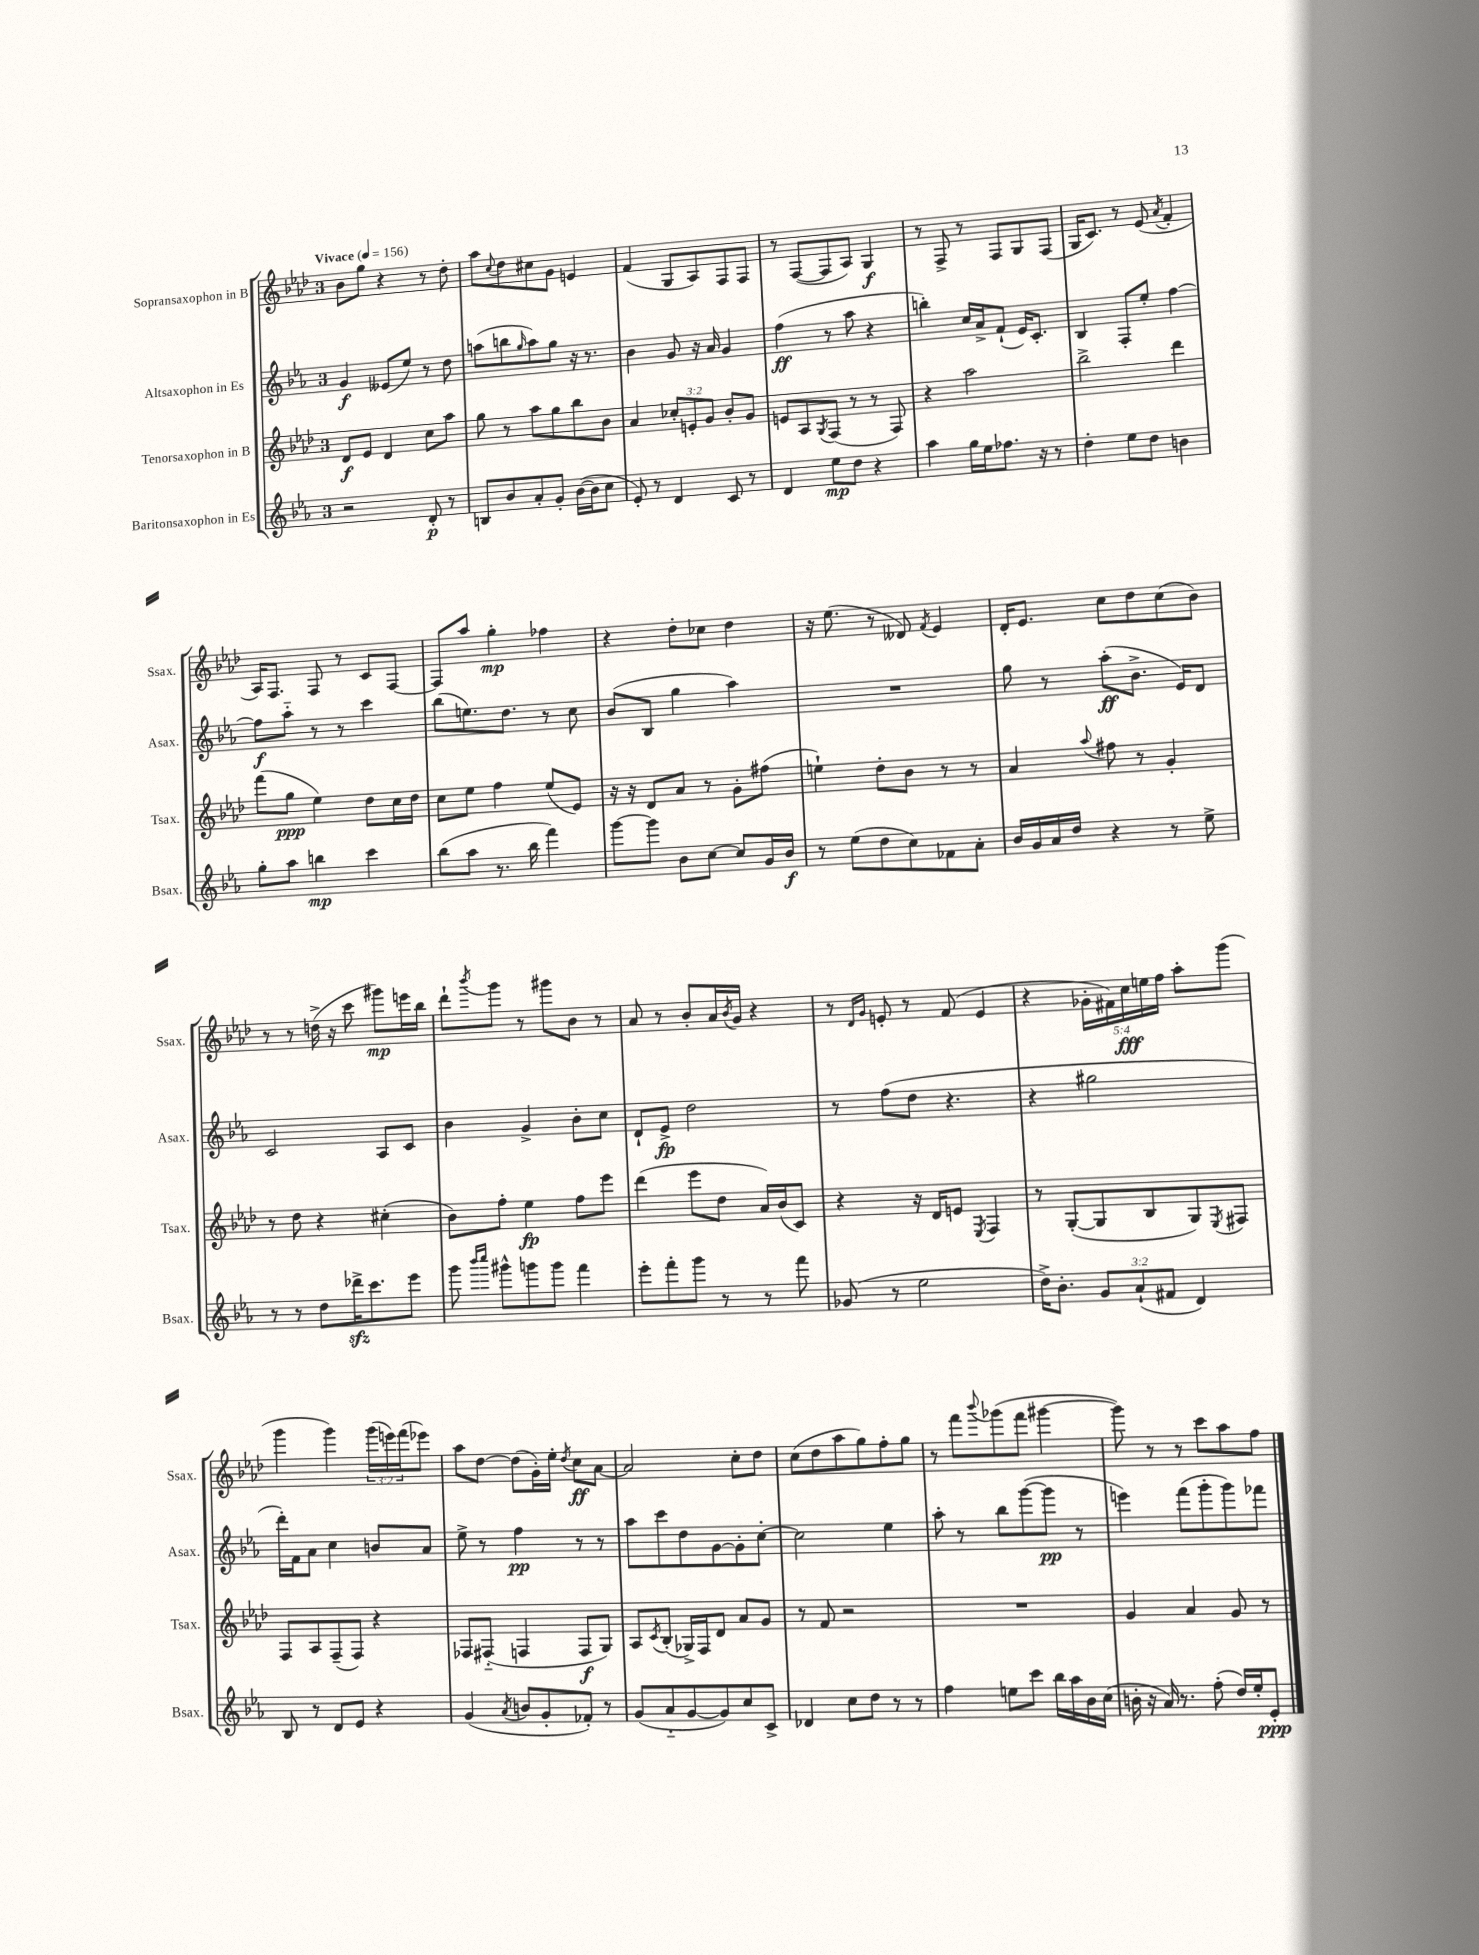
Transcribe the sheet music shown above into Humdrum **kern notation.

**kern	**dynam	**kern	**dynam	**kern	**dynam	**kern	**dynam
*part4	*part4	*part3	*part3	*part2	*part2	*part1	*part1
*staff4	*staff4	*staff3	*staff3	*staff2	*staff2	*staff1	*staff1
*I"Baritonsaxophon in Es	*	*I"Tenorsaxophon in B	*	*I"Altsaxophon in Es	*	*I"Sopransaxophon in B	*
*I'Bsax.	*	*I'Tsax.	*	*I'Asax.	*	*I'Ssax.	*
*clefG2	*	*clefG2	*	*clefG2	*	*clefG2	*
*k[b-e-a-]	*	*k[b-e-a-d-]	*	*k[b-e-a-]	*	*k[b-e-a-d-]	*
*M3/4	*	*M3/4	*	*M3/4	*	*M3/4	*
*MM156	*	*MM156	*	*MM156	*	*MM156	*
=1	=1	=1	=1	=1	=1	=1	=1
!	!	!	!	!	!	!LO:TX:a:B:t=Vivace	!
2r	.	8d-/L	f	4g/	f	8b-\L	.
.	.	8e-/J	.	.	.	8gg\J	.
.	.	4d-/	.	(8e--X/L	.	4r	.
.	.	.	.	8ee-/J)	.	.	.
8d'/	p	8cc\L	.	8r	.	8r	.
8r	.	8aa-\J	.	8dd\	.	8dd-'\	.
=2	=2	=2	=2	=2	=2	=2	=2
8Bn/L	.	8gg\	.	(8aan\L	.	8aa-\L	.
.	.	.	.	.	.	8qqcc/	.
8b-/	.	8r	.	8bbn\	.	8dd-\	.
.	.	.	.	16qqgg/	.	.	.
8a-'/	.	8aa-\L	.	8aa\)	.	8cc#X\	.
8g'/J	.	8gg\	.	8gg\J	.	8g\J	.
([16b-\LL	.	8bb-\	.	16r	.	4en/	.
16b-\J]	.	.	.	8.r	.	.	.
8cc\J	.	8b-\J	.	.	.	.	.
=3	=3	=3	=3	=3	=3	=3	=3
8e-'/)	.	4a-/	.	4b-\	.	(4f/	.
8r	.	.	.	.	.	.	.
4d/	.	12cc-X'/L	.	8g/	.	8G/L	.
.	.	12en'/	.	.	.	.	.
.	.	.	.	16r	.	8A-/)	.
.	.	12g/J	.	.	.	.	.
.	.	.	.	16a-/	.	.	.
8c/	.	8b-'/L	.	4g/	.	8F/	.
8r	.	8g/J	.	.	.	8F/J	.
=4	=4	=4	=4	=4	=4	=4	=4
4d/	.	8en/L	.	(4ff\	ff	8r	.
.	.	8A-/	.	.	.	([8F/L	.
.	.	8qG/	.	.	.	.	.
8ee-\L	mp	(8F/J	.	8r	.	8F/]	.
8dd\J	.	8r	.	8aa-\	.	8A-/J)	.
4r	.	8r	.	4r	.	4G/	f
.	.	8F/)	.	.	.	.	.
=5	=5	=5	=5	=5	=5	=5	=5
4aa-\	.	4r	.	4bbn'\)	.	8r	.
.	.	.	.	.	.	8F^/	.
16gg\LL	.	2aa-\	.	16cc/LL	.	8r	.
16ee-\J	.	.	.	16a-^/J	.	.	.
8.ff-X\J	.	.	.	(8f`/J	.	8F/L	.
.	.	.	.	16e-/KL)	.	8G/	.
16r	.	.	.	8.c'/J	.	.	.
8r	.	.	.	.	.	(8F/J	.
=6	=6	=6	=6	=6	=6	=6	=6
4dd'\	.	2bb-^\	.	4B-/	.	16G/KL	.
.	.	.	.	.	.	8.c/J)	.
8ee-\L	.	.	.	8F'/L	.	8r	.
8dd\J	.	.	.	8ee-'/J	.	(8e-/	.
.	.	.	.	.	.	8qa-/	.
4bn\	.	4ddd-\	.	[4ff\	.	4f'/	.
!!LO:LB:g=z
=7	=7	=7	=7	=7	=7	=7	=7
8gg'\L	.	(8fff\L	.	8ff\L]	f	16A-/KL)	.
.	.	.	.	.	.	8.F/J	.
8aa-\J	.	8gg\J	ppp	8aa-\J	.	.	.
4bbn\	mp	4ee-\)	.	8r	.	8F/	.
.	.	.	.	8r	.	8r	.
4ccc\	.	8dd-\L	.	4ccc\	.	8c/L	.
.	.	16cc\L	.	.	.	[8F/J	.
.	.	16dd-\JJ	.	.	.	.	.
=8	=8	=8	=8	=8	=8	=8	=8
(8bb-\L	.	8cc\L	.	(8bb-\L	.	8F/L]	.
8aa-\J	.	8ee-\J	.	8.een\)	.	8aa-/J	.
8.r	.	4ff\	.	.	.	4gg'\	mp
.	.	.	.	8.dd\J	.	.	.
16bb-\	.	.	.	.	.	.	.
4fff\)	.	(8ee-/L	.	8r	.	4ff-X\	.
.	.	8e-/J)	.	8cc\	.	.	.
=9	=9	=9	=9	=9	=9	=9	=9
[8ggg\L	.	16r	.	(8b-/L	.	4r	.
.	.	16r	.	.	.	.	.
8ggg\J]	.	8d-/L	.	8B-/J	.	.	.
8b-\L	.	8a-/J	.	4gg\	.	8dd-'\L	.
[8cc\J	.	8r	.	.	.	8cc-X\J	.
8cc/L]	.	8g'\L	.	4aa-\)	.	4dd-\	.
16g/L	.	(8ff#X\J	.	.	.	.	.
16b-/JJ	f	.	.	.	.	.	.
=10	=10	=10	=10	=10	=10	=10	=10
8r	.	4een`\)	.	2.r	.	16r	.
.	.	.	.	.	.	(8.ee-\	.
(8ee-\L	.	.	.	.	.	.	.
8dd\	.	8dd-'\L	.	.	.	8r	.
8cc\)	.	8b-\J	.	.	.	8d--X/)	.
.	.	.	.	.	.	8qf/	.
8f-X\	.	8r	.	.	.	4e-/	.
8a-'\J	.	8r	.	.	.	.	.
=11	=11	=11	=11	=11	=11	=11	=11
16b-/LL	.	4a-/	.	8gg\	.	16d-'/KL	.
16g/	.	.	.	.	.	8.e-/J	.
16a-/	.	.	.	8r	.	.	.
16dd/JJ	.	.	.	.	.	.	.
.	.	8qqaa-/	.	.	.	.	.
4r	.	8ff#X\	.	(8aa-'\L	ff	8cc\L	.
.	.	8r	.	8.b-^\J	.	8dd-\	.
8r	.	4g'/	.	.	.	(8cc\	.
.	.	.	.	16e-/KL)	.	.	.
8ee-^\	.	.	.	8d/J	.	8b-\J)	.
!!LO:LB:g=z
=12	=12	=12	=12	=12	=12	=12	=12
8r	.	8r	.	2c/	.	8r	.
8r	.	8dd-\	.	.	.	8r	.
8dd\L	.	4r	.	.	.	(16ddn^\	.
.	.	.	.	.	.	16r	.
16ddd-Xzz^\K	.	.	.	.	.	8ccc\	.
8.ccc\	.	.	.	.	.	.	.
.	.	(4cc#X'\	.	8A-/L	.	8ggg#X\L)	mp
8eee-\J	.	.	.	8c/J	.	16eeen\L	.
.	.	.	.	.	.	16bb-\JJ	.
=13	=13	=13	=13	=13	=13	=13	=13
8ggg\	.	8b-\L)	.	4b-\	.	8ddd-`\L	.
16qqbbb-/LL	.	.	.	.	.	.	.
16qqcccc/JJ	.	.	.	.	.	8qbbb-/	.
8ggg#X^^\L	.	8ff'\J	.	.	.	8ggg\J	.
8gggn\	.	4ee-\	fp	4g^/	.	8r	.
8ggg\J	.	.	.	.	.	8ggg#X\L	.
4fff\	.	8ff\L	.	8b-'\L	.	8b-\J	.
.	.	8eee-\J	.	8cc\J	.	8r	.
=14	=14	=14	=14	=14	=14	=14	=14
8eee-'\L	.	(4ddd-\	.	8d`/L	.	8a-/	.
8fff'\	.	.	.	8e-^/J	fp	8r	.
8ggg\J	.	8eee-\L	.	2dd\	.	8b-'/L	.
8r	.	8dd-\J	.	.	.	16a-/L	.
.	.	.	.	.	.	8qb-/	.
.	.	.	.	.	.	16g/JJ	.
8r	.	16a-/LL)	.	.	.	4r	.
.	.	(16b-/J	.	.	.	.	.
8fff\	.	8c/J)	.	.	.	.	.
=15	=15	=15	=15	=15	=15	=15	=15
(8g-X/	.	4r	.	8r	.	8r	.
.	.	.	.	.	.	16qqd-/LL	.
.	.	.	.	.	.	16qqg/JJ	.
8r	.	.	.	(8ff\L	.	8en'/	.
2ee-\	.	16r	.	8dd\J	.	8r	.
.	.	16d-/KL	.	.	.	.	.
.	.	8en/J	.	4.r	.	(8f/	.
.	.	8qE-/	.	.	.	.	.
.	.	4F/	.	.	.	4e/	.
=16	=16	=16	=16	=16	=16	=16	=16
16dd^\KL)	.	8r	.	4r	.	4r	.
8.b-'\J	.	.	.	.	.	.	.
.	.	([8G'/L	.	.	.	.	.
12g/L	.	8G/]	.	2gg#X\	.	20g-X'\LL	.
.	.	.	.	.	.	20f#X\)	.
(12a-`/	.	.	.	.	.	.	.
.	.	.	.	.	.	20cc\	fff
.	.	8B-/	.	.	.	.	.
.	.	.	.	.	.	20een\	.
12f#X/J	.	.	.	.	.	.	.
.	.	.	.	.	.	20ff\JJ	.
4d/)	.	8G/)	.	.	.	8aa-'\L	.
.	.	8qE-/	.	.	.	.	.
.	.	8F#X/J	.	.	.	(8ggg\J	.
!!LO:LB:g=z
=17	=17	=17	=17	=17	=17	=17	=17
8B-/	.	8F/L	.	16ddd'\LL)	.	4ggg\	.
.	.	.	.	16f\J	.	.	.
8r	.	8A-/	.	8a-\J	.	.	.
8d/L	.	(8F~/	.	4cc\	.	4ggg\)	.
8e-/J	.	8F/J)	.	.	.	.	.
4r	.	4r	.	8bn/L	.	(24ggg\LL	.
.	.	.	.	.	.	24eeen\)	.
.	.	.	.	.	.	(24fff\J	.
.	.	.	.	8a-/J	.	8eee-X\J)	.
=18	=18	=18	=18	=18	=18	=18	=18
(4g/	.	8F-X/L	.	8ee-^\	.	8aa-\L	.
.	.	(8F#X/J	.	8r	.	[8dd-\J	.
8qa-/	.	.	.	.	.	.	.
8bn/L	.	4Fn/	.	4ff\	pp	(8dd-\L]	.
8g'/	.	.	.	.	.	16g'\L)	.
.	.	.	.	.	.	16ee-'\JJ	.
.	.	.	.	.	.	8qdd-/	.
8f-X'/J)	.	8F/L	f	8r	.	8cc\L	ff
8r	.	8G/J)	.	8r	.	[8a-\J	.
=19	=19	=19	=19	=19	=19	=19	=19
(8g/L	.	8A-/L	.	8aa-\L	.	2a-/]	.
.	.	8qc/	.	.	.	.	.
8a-/	.	(8B-'/J	.	8ccc\	.	.	.
[8g/	.	16G-X^/LL)	.	8dd\	.	.	.
.	.	16F/J	.	.	.	.	.
8g/])	.	8d-/J	.	[8g\	.	.	.
8cc/	.	8a-/L	.	8g'\]	.	8cc'\L	.
8c^/J	.	8g/J	.	[8cc'\J	.	8dd-\J	.
=20	=20	=20	=20	=20	=20	=20	=20
4d-X/	.	8r	.	2cc\]	.	(8cc\L	.
.	.	8f/	.	.	.	8dd-\	.
8cc\L	.	2r	.	.	.	8aa-\	.
8dd\J	.	.	.	.	.	8gg\)	.
8r	.	.	.	4ee-\	.	8ff'\	.
8r	.	.	.	.	.	8gg\J	.
=21	=21	=21	=21	=21	=21	=21	=21
4ff\	.	2.r	.	8aa-'\	.	8r	.
.	.	.	.	8r	.	8fff\L	.
.	.	.	.	.	.	8qqbbb-/	.
8een\L	.	.	.	8bb-\L	.	(8ggg-X\	.
8ccc\J	.	.	.	([8ggg\	.	8fff\J	.
16bb-\LL	.	.	.	8ggg\J]	pp	[4ggg#X\	.
16aa-\	.	.	.	.	.	.	.
16b-\	.	.	.	8r	.	.	.
(16cc\JJ	.	.	.	.	.	.	.
=22	=22	=22	=22	=22	=22	=22	=22
16bn'\	.	4g/	.	4eeen\)	.	8ggg#\])	.
16r	.	.	.	.	.	.	.
16a-/)	.	.	.	.	.	8r	.
8.r	.	.	.	.	.	.	.
.	.	4a-/	.	(8fff\L	.	8r	.
(8ff'\	.	.	.	8ggg'\	.	8ccc\L	.
16dd/LL)	.	8g/	.	8ggg\)	.	8aa-\	.
16ee-'/J	.	.	.	.	.	.	.
8e-'/J	ppp	8r	.	8fff-X\J	.	8ff\J	.
==	==	==	==	==	==	==	==
*-	*-	*-	*-	*-	*-	*-	*-
